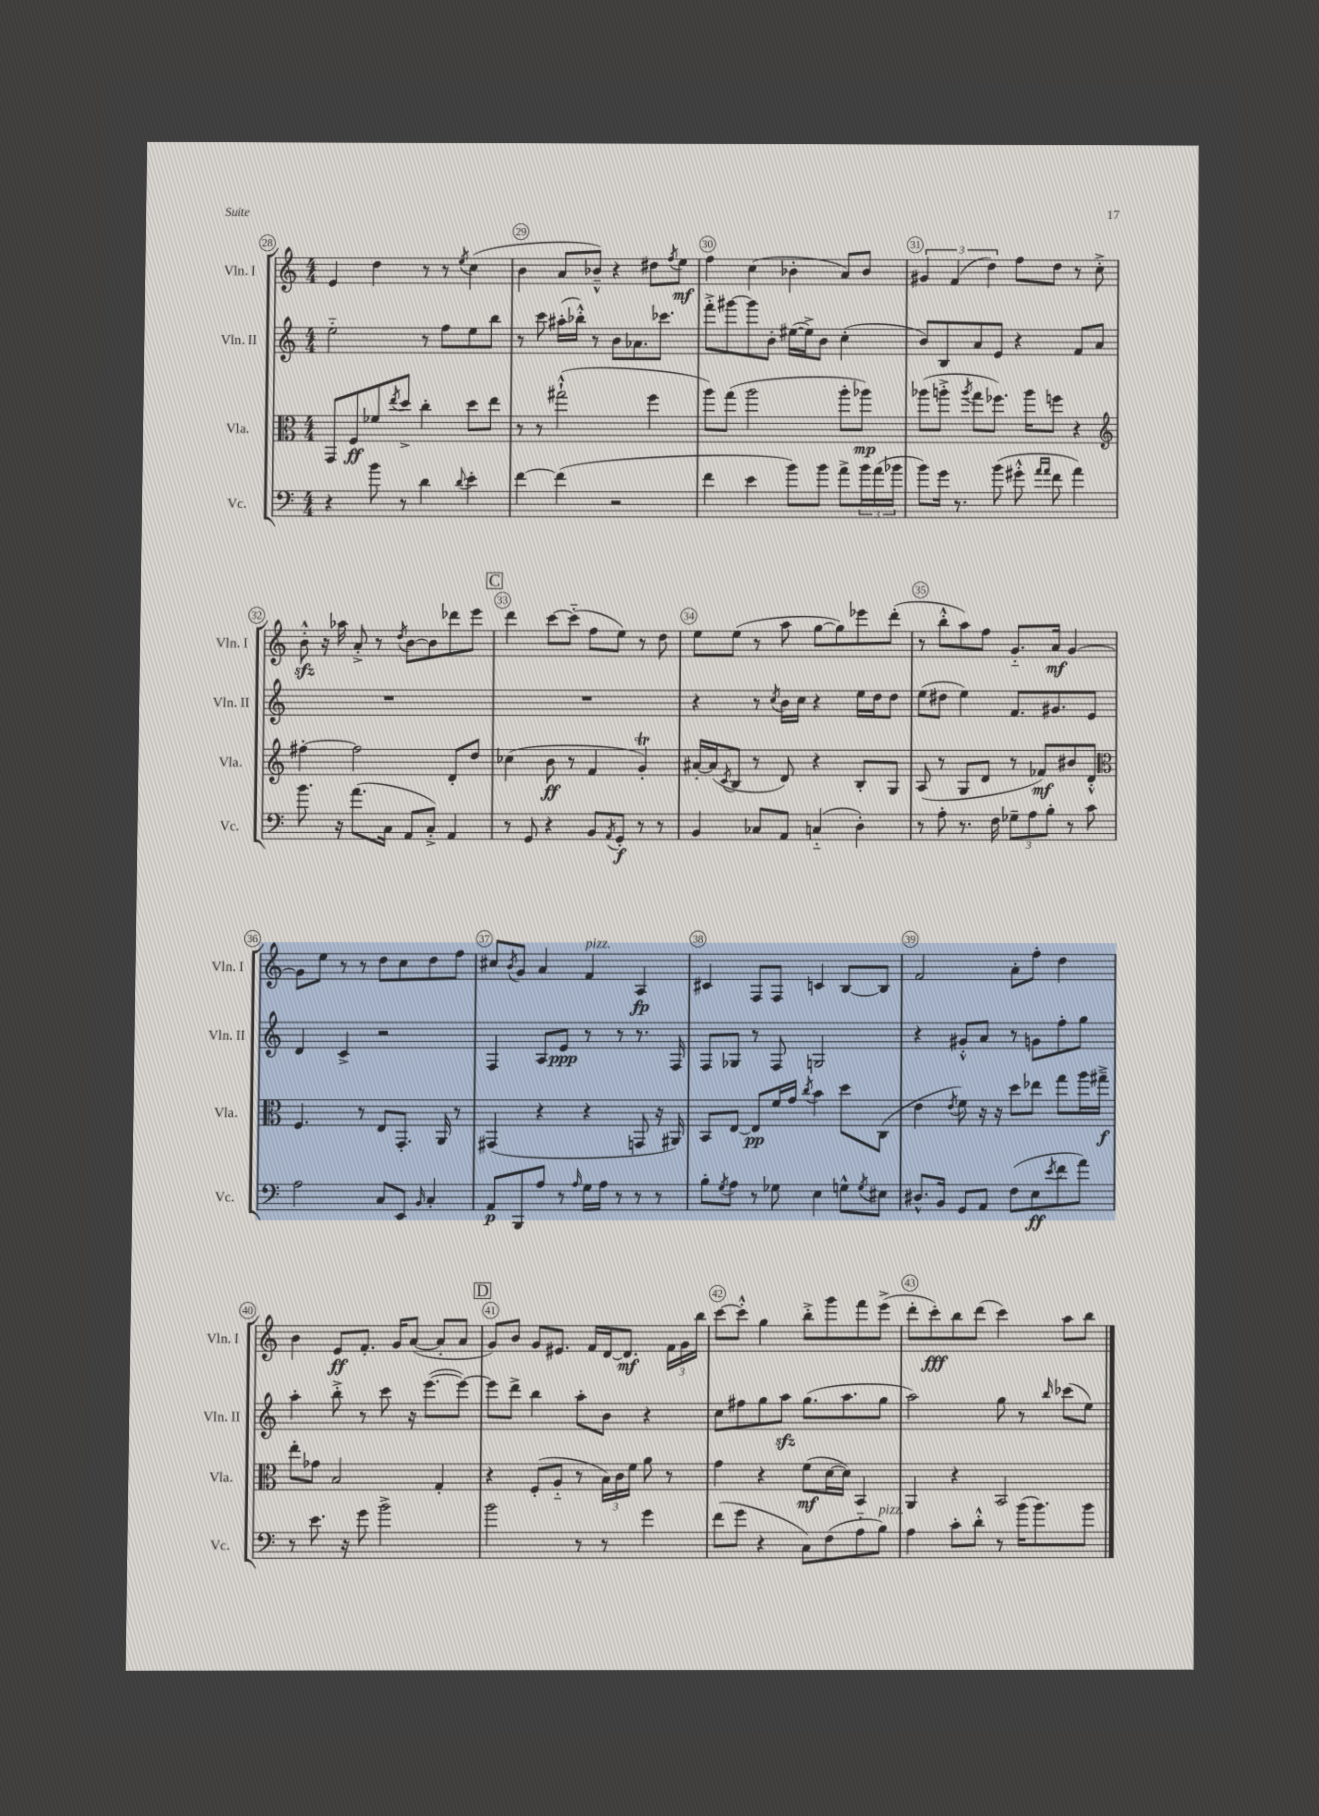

**kern	**dynam	**kern	**dynam	**kern	**dynam	**kern	**dynam
*part4	*part4	*part3	*part3	*part2	*part2	*part1	*part1
*staff4	*staff4	*staff3	*staff3	*staff2	*staff2	*staff1	*staff1
*I"Vc.	*	*I"Vla.	*	*I"Vln. II	*	*I"Vln. I	*
*I'Vc.	*	*I'Vla.	*	*I'Vln. II	*	*I'Vln. I	*
*clefF4	*	*clefC3	*	*clefG2	*	*clefG2	*
*k[]	*	*k[]	*	*k[]	*	*k[]	*
*M4/4	*	*M4/4	*	*M4/4	*	*M4/4	*
=28	=28	=28	=28	=28	=28	=28	=28
4r	.	8GG/L	.	2ee\	.	4e/	.
.	.	8F/	ff	.	.	.	.
8b\	.	8f-X/	.	.	.	4dd\	.
.	.	8qee/	.	.	.	.	.
8r	.	8dd^/J	.	.	.	.	.
4d\	.	4cc'\	.	8r	.	8r	.
.	.	.	.	8ff\L	.	8r	.
8qqd/	.	.	.	.	.	8qee/	.
4e'\	.	8dd\L	.	8ee\	.	(4cc\	.
.	.	8ee\J	.	8bb\J	.	.	.
=29	=29	=29	=29	=29	=29	=29	=29
[4f\	.	8r	.	8r	.	4b\	.
.	.	8r	.	8ccc\	.	.	.
(4f\]	.	(2gg#X`^^\	.	(16aa#X'\LL	.	8a/L	.
.	.	.	.	16bb-X'^^\JJ)	.	.	.
.	.	.	.	8r	.	8b-X~^^/J)	.
2r	.	.	.	8b\L	.	4r	.
.	.	.	.	8.a-X\	.	.	.
.	.	4ff\	.	.	.	8dd#X\L	.
.	.	.	.	8.ccc-X\J	.	.	.
.	.	.	.	.	.	8qff/	.
.	.	.	.	.	.	8ee\J	mf
=30	=30	=30	=30	=30	=30	=30	=30
4f\	.	8aa\L)	.	8fff'^\L	.	4ff\	.
.	.	(8gg\J	.	[8ggg#X\	.	.	.
4e\	.	2aa\	.	8ggg#\]	.	(4cc\	.
.	.	.	.	8b'\J	.	.	.
8b\L)	.	.	.	([16ee#X\LL	.	4b-X'\	.
.	.	.	.	16ee#^\J])	.	.	.
8b\J	.	.	.	8b\J	.	.	.
8a^\L	.	8aa'\L	.	(4cc'\	.	8a/L)	.
24b\L	.	8aa-X\J)	mp	.	.	8b-/J	.
(24a\	.	.	.	.	.	.	.
24b-X\JJ	.	.	.	.	.	.	.
=31	=31	=31	=31	=31	=31	=31	=31
8b\L)	.	(8aa-X\L	.	8b/L)	.	6g#X/	.
16g\Jk	.	8aan'^\J	.	8B/	.	.	.
.	.	.	.	.	.	(6f/	.
8.r	.	.	.	.	.	.	.
.	.	8qaa/	.	.	.	.	.
.	.	8gg\L	.	8a/	.	.	.
.	.	.	.	.	.	6dd\)	.
(8b\	.	8.ff-X\J)	.	8e/J	.	.	.
8g#X'^^\	.	.	.	4r	.	8ff\L	.
.	.	16aa\KL	.	.	.	.	.
16qqa/LL	.	.	.	.	.	.	.
16qqa/JJ	.	.	.	.	.	.	.
8f\	.	8ffn\J	.	.	.	8dd\J	.
4a\)	.	4r	.	8f/L	.	8r	.
.	.	.	.	8a/J	.	8cc'^\	.
!!LO:LB:g=z
=32	=32	=32	=32	=32	=32	=32	=32
*	*	*clefG2	*	*	*	*	*
8.b\	.	[4ff#X'\	.	1r	.	8bzz'^^\	.
.	.	.	.	.	.	16r	.
16r	.	.	.	.	.	16aa-X\	.
(8.a\L	.	2ff#\]	.	.	.	8a'^/	.
.	.	.	.	.	.	8r	.
16C\Jk	.	.	.	.	.	.	.
.	.	.	.	.	.	8qdd/	.
8AA/L	.	.	.	.	.	[8b\L	.
8C'^/J)	.	.	.	.	.	8b\]	.
4AA/	.	8d'/L	.	.	.	8ddd-X\	.
.	.	8dd/J	.	.	.	8eee\J	.
!!LO:REH:place=s1:t=C
=33	=33	=33	=33	=33	=33	=33	=33
8r	.	(4cc-X\	.	1r	.	4ddd\	.
8GG/	.	.	.	.	.	.	.
4r	.	8b\	ff	.	.	[8ccc\L	.
.	.	8r	.	.	.	(8ccc\J]	.
8BB/L	.	4f/	.	.	.	8ff\L	.
8qAA/	.	.	.	.	.	.	.
8GG'/J	f	.	.	.	.	8ee\J)	.
8r	.	4gT'/)	.	.	.	8r	.
8r	.	.	.	.	.	8dd\	.
=34	=34	=34	=34	=34	=34	=34	=34
4BB/	.	[16a#X'/LL	.	4r	.	8ee\L	.
.	.	(16a#/J]	.	.	.	.	.
.	.	8qc/	.	.	.	.	.
.	.	8B/J	.	.	.	(8ee\J	.
8C-X/L	.	8r	.	8r	.	8r	.
.	.	.	.	8qcc/	.	.	.
8AA/J	.	8d/)	.	16b\LL	.	8aa\	.
.	.	.	.	16cc\JJ	.	.	.
(4Cn/	.	4r	.	4r	.	[8gg\L	.
.	.	.	.	.	.	8gg\])	.
4D'\)	.	8B'/L	.	16ee\LL	.	8eee-X\	.
.	.	.	.	16dd\J	.	.	.
.	.	8G/J	.	8dd\J	.	(8ddd'\J	.
=35	=35	=35	=35	=35	=35	=35	=35
8r	.	(8A/	.	(8ee\L	.	8r	.
8A'\	.	8r	.	8dd#X\J	.	8bb'^^\L	.
8.r	.	8G/L	.	4ee\)	.	8aa\)	.
.	.	8d/J	.	.	.	8ff\J	.
16F\	.	.	.	.	.	.	.
12G-X~\L	.	8r	.	8.f/L	.	8.g/L	.
12A\	.	.	.	.	.	.	.
.	.	8f-X/L)	mf	.	.	.	.
12B'\J	.	.	.	.	.	.	.
.	.	.	.	8.g#X/	.	16a/Jk	mf
8r	.	8b#X/	.	.	.	[4g/	.
8c\	.	8d'^^/J	.	8e/J	.	.	.
!!LO:LB:g=z
=36	=36	=36	=36	=36	=36	=36	=36
*	*	*clefC3	*	*	*	*	*
2A\	.	4.F/	.	4d/	.	8g\L]	.
.	.	.	.	.	.	8ee\J	.
.	.	.	.	4c^/	.	8r	.
.	.	8r	.	.	.	8r	.
8C/L	.	8E/L	.	2r	.	8dd\L	.
8EE/J	.	8.GG'/J	.	.	.	8cc\	.
16qqBB/	.	.	.	.	.	.	.
4C'/	.	.	.	.	.	8dd\	.
.	.	16AA/	.	.	.	.	.
.	.	8r	.	.	.	8ff\J	.
=37	=37	=37	=37	=37	=37	=37	=37
8AA/L	p	(4GG#X/	.	4F/	.	8cc#X/L	.
.	.	.	.	.	.	8qb/	.
8BBB/	.	.	.	.	.	8g/J	.
8A/J	.	4r	.	8A/L	.	4a/	.
8r	.	.	.	8e/J	ppp	.	.
16qqA/	.	.	.	.	.	.	.
!	!	!	!	!	!	!LO:TX:a:i:t=pizz.	!
16G\LL	.	4r	.	8r	.	4f/	.
16A\JJ	.	.	.	.	.	.	.
8r	.	.	.	8r	.	.	.
8r	.	8GGn/	.	8.r	.	4A/	fp
8r	.	16r	.	.	.	.	.
.	.	16AA#X/)	.	16F/	.	.	.
=38	=38	=38	=38	=38	=38	=38	=38
8B'\L	.	8BB/L	.	8F/L	.	4c#X/	.
8qG/	.	.	.	.	.	.	.
8A\J	.	[8E/J	.	8G-X/J	.	.	.
8r	.	8E/L]	pp	8r	.	8F/L	.
8G-X\	.	16f/L	.	8F/	.	8F/J	.
.	.	16g/JJ	.	.	.	.	.
.	.	8qcc/	.	.	.	.	.
4E\	.	4b\	.	2Gn/	.	4cn/	.
8Gn^^\L	.	8dd\L	.	.	.	[8B/L	.
8qG/	.	.	.	.	.	.	.
8E#X\J	.	(8C\J	.	.	.	8B/J]	.
=39	=39	=39	=39	=39	=39	=39	=39
8.D#X^^/L	.	4e\	.	4r	.	2f/	.
16BB/Jk	.	.	.	.	.	.	.
.	.	8qe/	.	.	.	.	.
8GG/L	.	8f\)	.	8g#X'^^/L	.	.	.
8AA/J	.	16r	.	8a/J	.	.	.
.	.	16r	.	.	.	.	.
(8F\L	.	8dd\L	.	8r	.	8a'\L	.
8E\	ff	8ee-X\J	.	8gn\L	.	8ff'\J	.
8qe/	.	.	.	.	.	.	.
8f\	.	8gg\L	.	8ff'\	.	4dd\	.
8a\J)	.	16aa\L	.	8gg\J	.	.	.
.	.	16gg#X~^\JJ	f	.	.	.	.
!!LO:LB:g=z
=40	=40	=40	=40	=40	=40	=40	=40
8r	.	8ee'\L	.	4aa'\	.	4b\	.
8.e\	.	8g-X\J	.	.	.	.	.
.	.	2B/	.	8bb'^\	.	8e/L	ff
16r	.	.	.	.	.	.	.
8g\	.	.	.	8r	.	8.f'/J	.
2b^\	.	.	.	8ccc\	.	.	.
.	.	.	.	.	.	16g/KL	.
.	.	.	.	16r	.	([8a/J	.
.	.	.	.	([8.eee\L	.	.	.
.	.	4G'/	.	.	.	8a'/L]	.
.	.	.	.	8eee\J_)	.	8a/J	.
!!LO:REH:place=s1:t=D
=41	=41	=41	=41	=41	=41	=41	=41
2b\	.	4r	.	8eee\L]	.	8g/L)	.
.	.	.	.	8ddd^\J	.	8b/J	.
.	.	(8F'/L	.	4bb\	.	8g/L	.
.	.	8A/J	.	.	.	8.e#X/J	.
8r	.	8r	.	8aa'\L	.	.	.
.	.	.	.	.	.	16f/LL	.
8r	.	24B\LL)	.	8b\J	.	[16d/J	.
.	.	24c\	.	.	.	.	.
.	.	.	.	.	.	8.d/J]	mf
.	.	24f\JJ	.	.	.	.	.
4g\	.	8a\	.	4r	.	.	.
.	.	8r	.	.	.	24f\LL	.
.	.	.	.	.	.	24g\	.
.	.	.	.	.	.	24bb\JJ	.
=42	=42	=42	=42	=42	=42	=42	=42
(8f\L	.	4g\	.	8cc\L	.	[8ccc\L	.
8g\J	.	.	.	8ff#X\	.	8ccc'^^\J]	.
4r	.	4r	.	8gg\	.	4gg\	.
.	.	.	.	8aazz\J	.	.	.
8C\L)	.	(8f\L	mf	(8.gg\L	.	8bb'^\L	.
(8F\	.	[16d\L	.	.	.	8ggg\	.
.	.	16d\JJ])	.	8.aa\	.	.	.
8A\	.	4BB/	.	.	.	8fff\	.
!LO:TX:a:i:t=pizz.	!	!	!	!	!	!	!
8B\J)	.	.	.	8gg\J	.	(8eee^\J	.
=43	=43	=43	=43	=43	=43	=43	=43
4A\	.	4AA/	.	2aa\)	.	8ddd'\L	.
.	.	.	.	.	.	8ccc'\)	fff
8c'\L	.	4r	.	.	.	8bb\	.
8d'^^\J	.	.	.	.	.	(8ddd\J	.
8r	.	2BB/	.	8gg\	.	4ccc\)	.
(16b\KL	.	.	.	8r	.	.	.
8.b\)	.	.	.	.	.	.	.
.	.	.	.	16qqbb/	.	.	.
.	.	.	.	(8ccc-X\L	.	8aa\L	.
8b\J	.	.	.	8ee\J)	.	8bb\J	.
==	==	==	==	==	==	==	==
*-	*-	*-	*-	*-	*-	*-	*-
